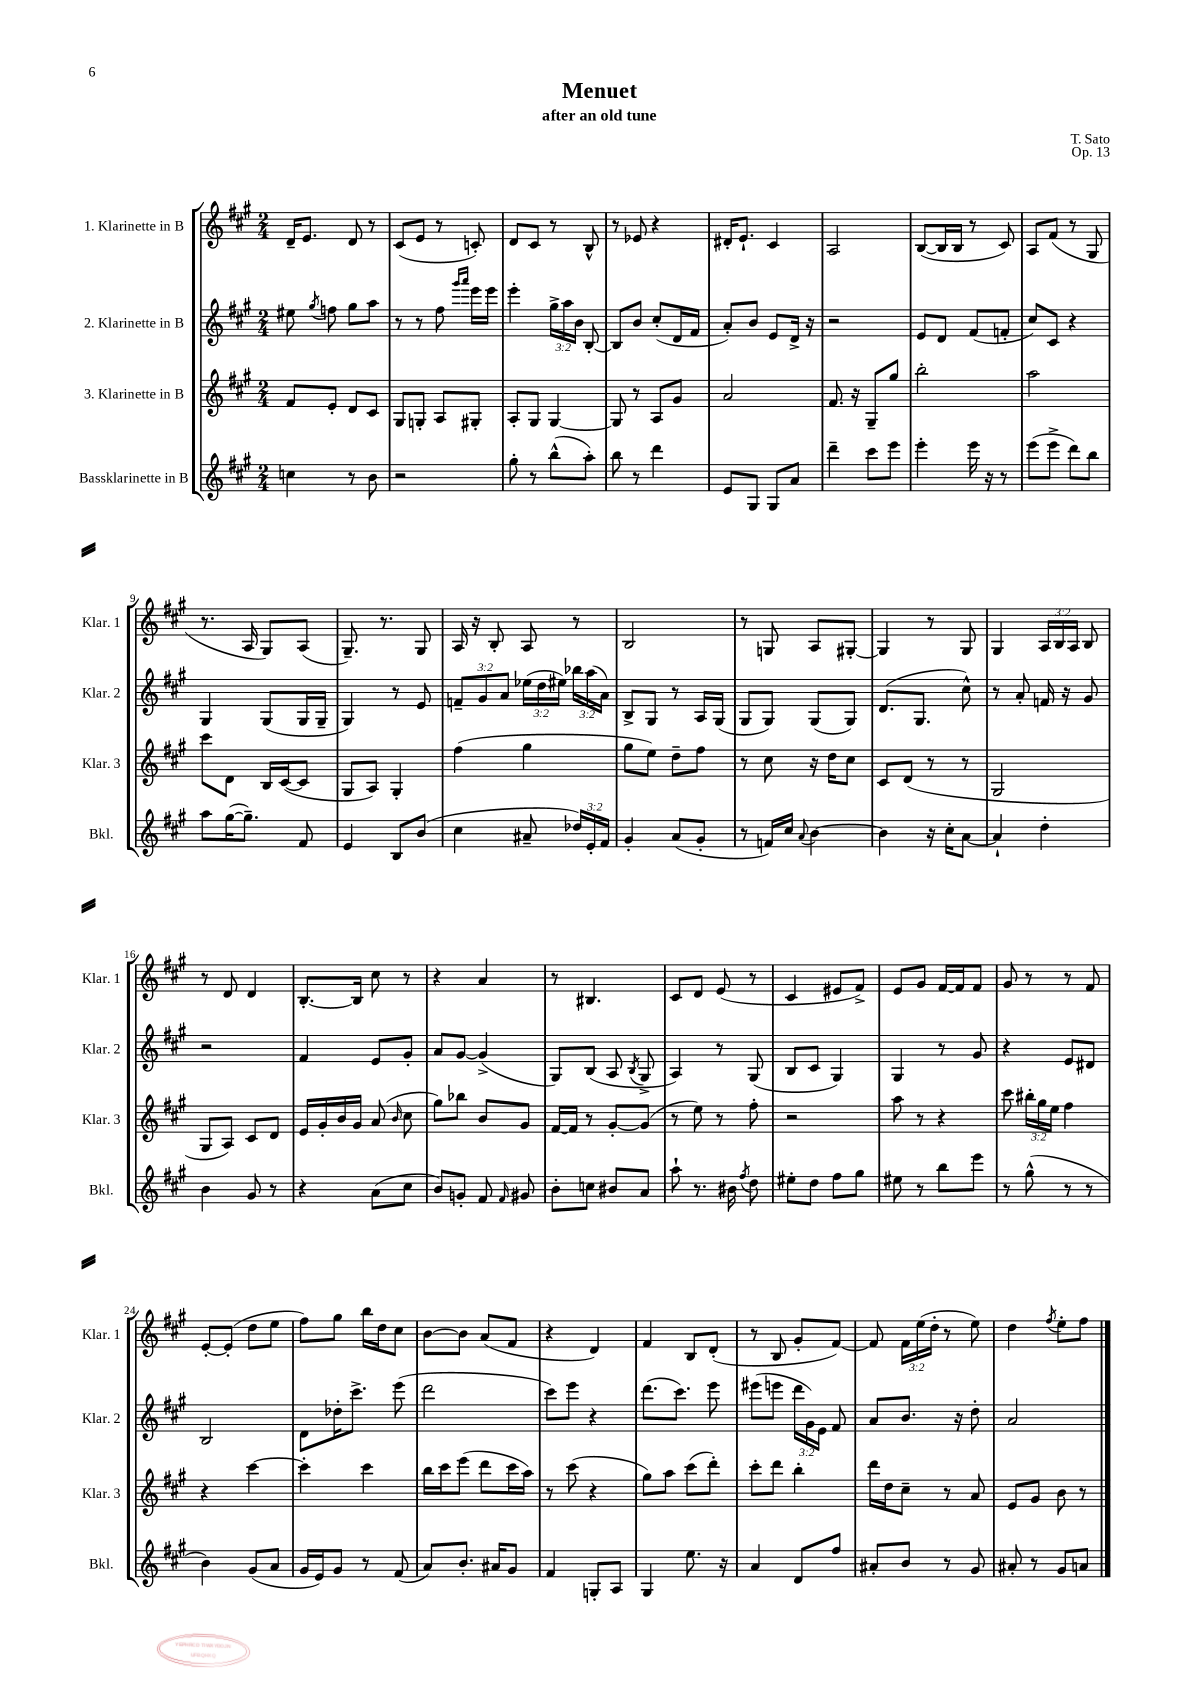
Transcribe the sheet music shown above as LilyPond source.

\header { title = "Menuet" composer = "T. Sato" subtitle = "after an old tune" opus = "Op. 13" }
<<
\new StaffGroup <<
\new Staff = "s0" \with { instrumentName = "1. Klarinette in B" shortInstrumentName = "Klar. 1" } {
    \clef treble \key a \major \numericTimeSignature \time 2/4 \override Staff.TupletNumber.text = #tuplet-number::calc-fraction-text
    \autoBeamOff d'16[-- e'8.] d'8 r8 |
    cis'8[( e'8] r8 c'8-.) |
    d'8[ cis'8] r8 b8-^ |
    r8 ees'8 r4 |
    dis'16[-. e'8.]-! cis'4 |
    a2 |
    b8[~( b16 b16] r8 cis'8) |
    a8[ fis'8]( r8 gis8 |
    r8. a16 gis8[) a8]( |
    gis8.--) r8. gis8 |
    a16 r16 b8-. a8 r8 |
    b2 |
    r8 g8 a8[ gis8]~-. |
    gis4 r8 gis8 |
    gis4 \tuplet 3/2 { a16[ b16 a16] } b8 |
    r8 d'8 d'4 |
    b8.[~-. b16] cis''8 r8 |
    r4 a'4 |
    r8 bis4. |
    cis'8[ d'8] e'8( r8 |
    cis'4 eis'8[ fis'8]->) |
    e'8[ gis'8] fis'16[~ fis'16 fis'8] |
    gis'8 r8 r8 fis'8 |
    e'8[~-. e'8]-.( d''8[ e''8] |
    fis''8[) gis''8] b''16[ d''16 cis''8] |
    b'8[~ b'8] a'8[( fis'8] |
    r4 d'4) |
    fis'4 b8[ d'8]-.( |
    r8 b8 gis'8[-. fis'8]~) |
    fis'8 \tuplet 3/2 { fis'16[ e''16( d''16]-. } r8 e''8) |
    d''4 \acciaccatura { fis''8 } e''8[-. fis''8] \bar "|." |
}
\new Staff = "s1" \with { instrumentName = "2. Klarinette in B" shortInstrumentName = "Klar. 2" } {
    \clef treble \key a \major \numericTimeSignature \time 2/4 \override Staff.TupletNumber.text = #tuplet-number::calc-fraction-text
    \autoBeamOff eis''8 \acciaccatura { gis''8 } f''8 gis''8[ a''8] |
    r8 r8 fis''8 \grace { gis'''16[ a'''16] } e'''16[ e'''16] |
    e'''4-. \tuplet 3/2 { gis''16[-> a''16 b'16] } b8~-. |
    b8[ b'8] cis''8[-.( d'16 fis'16] |
    a'8[-.) b'8] e'8[ d'16]-> r16 |
    r2 |
    e'8[ d'8] fis'8[( f'8]-. |
    cis''8[) cis'8] r4 |
    gis4 gis8[( gis16 gis16]-- |
    gis4) r8 e'8 |
    \tuplet 3/2 { f'8[-- gis'8 a'8] } \tuplet 3/2 { ees''16[( d''16 eis''16]) } \tuplet 3/2 { bes''16[ a''16( a'16]) } |
    b8[-> gis8] r8 a16[ gis16]( |
    gis8[ gis8]) gis8[( gis8]) |
    d'8.[( gis8.] cis''8-^) |
    r8 a'8-. f'16 r16 gis'8 |
    r2 |
    fis'4 e'8[ gis'8]-. |
    a'8[ gis'8]~ gis'4->( |
    gis8[) b8]( a8 \acciaccatura { b8 } gis8-> |
    a4) r8 gis8( |
    b8[ cis'8] gis4) |
    gis4 r8 gis'8 |
    r4 e'8[ dis'8] |
    b2 |
    d'8[ des''16-. cis'''8.]-> e'''8( |
    d'''2 |
    cis'''8[) e'''8] r4 |
    d'''8.[( cis'''8.]) e'''8 |
    eis'''8[( e'''8] \tuplet 3/2 { d'''16[ gis'16) e'16] } fis'8 |
    a'8[ b'8.] r16 d''8-. |
    a'2 \bar "|." |
}
\new Staff = "s2" \with { instrumentName = "3. Klarinette in B" shortInstrumentName = "Klar. 3" } {
    \clef treble \key a \major \numericTimeSignature \time 2/4 \override Staff.TupletNumber.text = #tuplet-number::calc-fraction-text
    \autoBeamOff fis'8[ e'8]-. d'8[ cis'8] |
    gis8[ g8]-. a8[ gis8]-. |
    a8[-. gis8] gis4~ |
    gis8 r8 a8[ gis'8] |
    a'2 |
    fis'8. r16 gis8[-- gis''8] |
    b''2-. |
    a''2 |
    cis'''8[ d'8] b16[ cis'16~( cis'8] |
    gis8[ a8]) gis4-. |
    fis''4( gis''4 |
    gis''8[ e''8]) d''8[-- fis''8] |
    r8 cis''8 r16 d''16[ cis''8] |
    cis'8[ d'8]( r8 r8 |
    gis2 |
    gis8[ a8]) cis'8[ d'8] |
    e'16[ gis'16-. b'16 gis'16] a'8( \grace { b'16 } cis''8 |
    gis''8[) bes''8] b'8[ gis'8] |
    fis'16[~ fis'16] r8 gis'8[~-. gis'8]( |
    r8 e''8) r8 fis''8-. |
    r2 |
    a''8 r8 r4 |
    cis'''8 \tuplet 3/2 { bis''16[-. gis''16 e''16] } fis''4 |
    r4 cis'''4~ |
    cis'''4-. cis'''4 |
    b''16[ cis'''16 e'''8]( d'''8[ cis'''16 a''16]) |
    r8 cis'''8( r4 |
    gis''8[) a''8] cis'''8[( d'''8]-.) |
    cis'''8[-. d'''8] b''4-. |
    d'''16[ d''16 cis''8]-- r8 a'8 |
    e'8[ gis'8] b'8 r8 \bar "|." |
}
\new Staff = "s3" \with { instrumentName = "Bassklarinette in B" shortInstrumentName = "Bkl." } {
    \clef treble \key a \major \numericTimeSignature \time 2/4 \override Staff.TupletNumber.text = #tuplet-number::calc-fraction-text
    \autoBeamOff c''4 r8 b'8 |
    r2 |
    gis''8-. r8 b''8[-^( a''8]-.) |
    b''8 r8 d'''4 |
    e'8[ gis8] gis8[ a'8] |
    d'''4-- cis'''8[ e'''8] |
    e'''4-. e'''16 r16 r8 |
    e'''8[( e'''8]-> d'''8[) b''8] |
    a''8[ gis''16~( gis''8.]--) fis'8 |
    e'4 b8[ b'8]( |
    cis''4 ais'8-- \tuplet 3/2 { des''16[) e'16-. fis'16] } |
    gis'4-. a'8[( gis'8]-. |
    r8 f'16[) cis''16] \appoggiatura { a'8 } b'4~ |
    b'4 r16 cis''16[-. a'8]~ |
    a'4-! d''4-. |
    b'4 gis'8 r8 |
    r4 a'8[( cis''8] |
    b'8[) g'8]-. fis'8 \grace { fis'16 } gis'8 |
    b'8[-. c''8] bis'8[ a'8] |
    a''8-! r8. bis'16 \acciaccatura { fis''8 } d''8 |
    eis''8[-. d''8] fis''8[ gis''8] |
    eis''8 r8 b''8[ e'''8] |
    r8 gis''8-^( r8 r8 |
    b'4) gis'8[( a'8] |
    gis'16[ e'16) gis'8] r8 fis'8( |
    a'8[) b'8.]-. ais'16[ gis'8] |
    fis'4 g8[-. a8] |
    gis4 e''8. r16 |
    a'4 d'8[ fis''8] |
    ais'8[-. b'8] r8 gis'8 |
    ais'8-. r8 gis'8[ a'8] \bar "|." |
}
>>
>>
